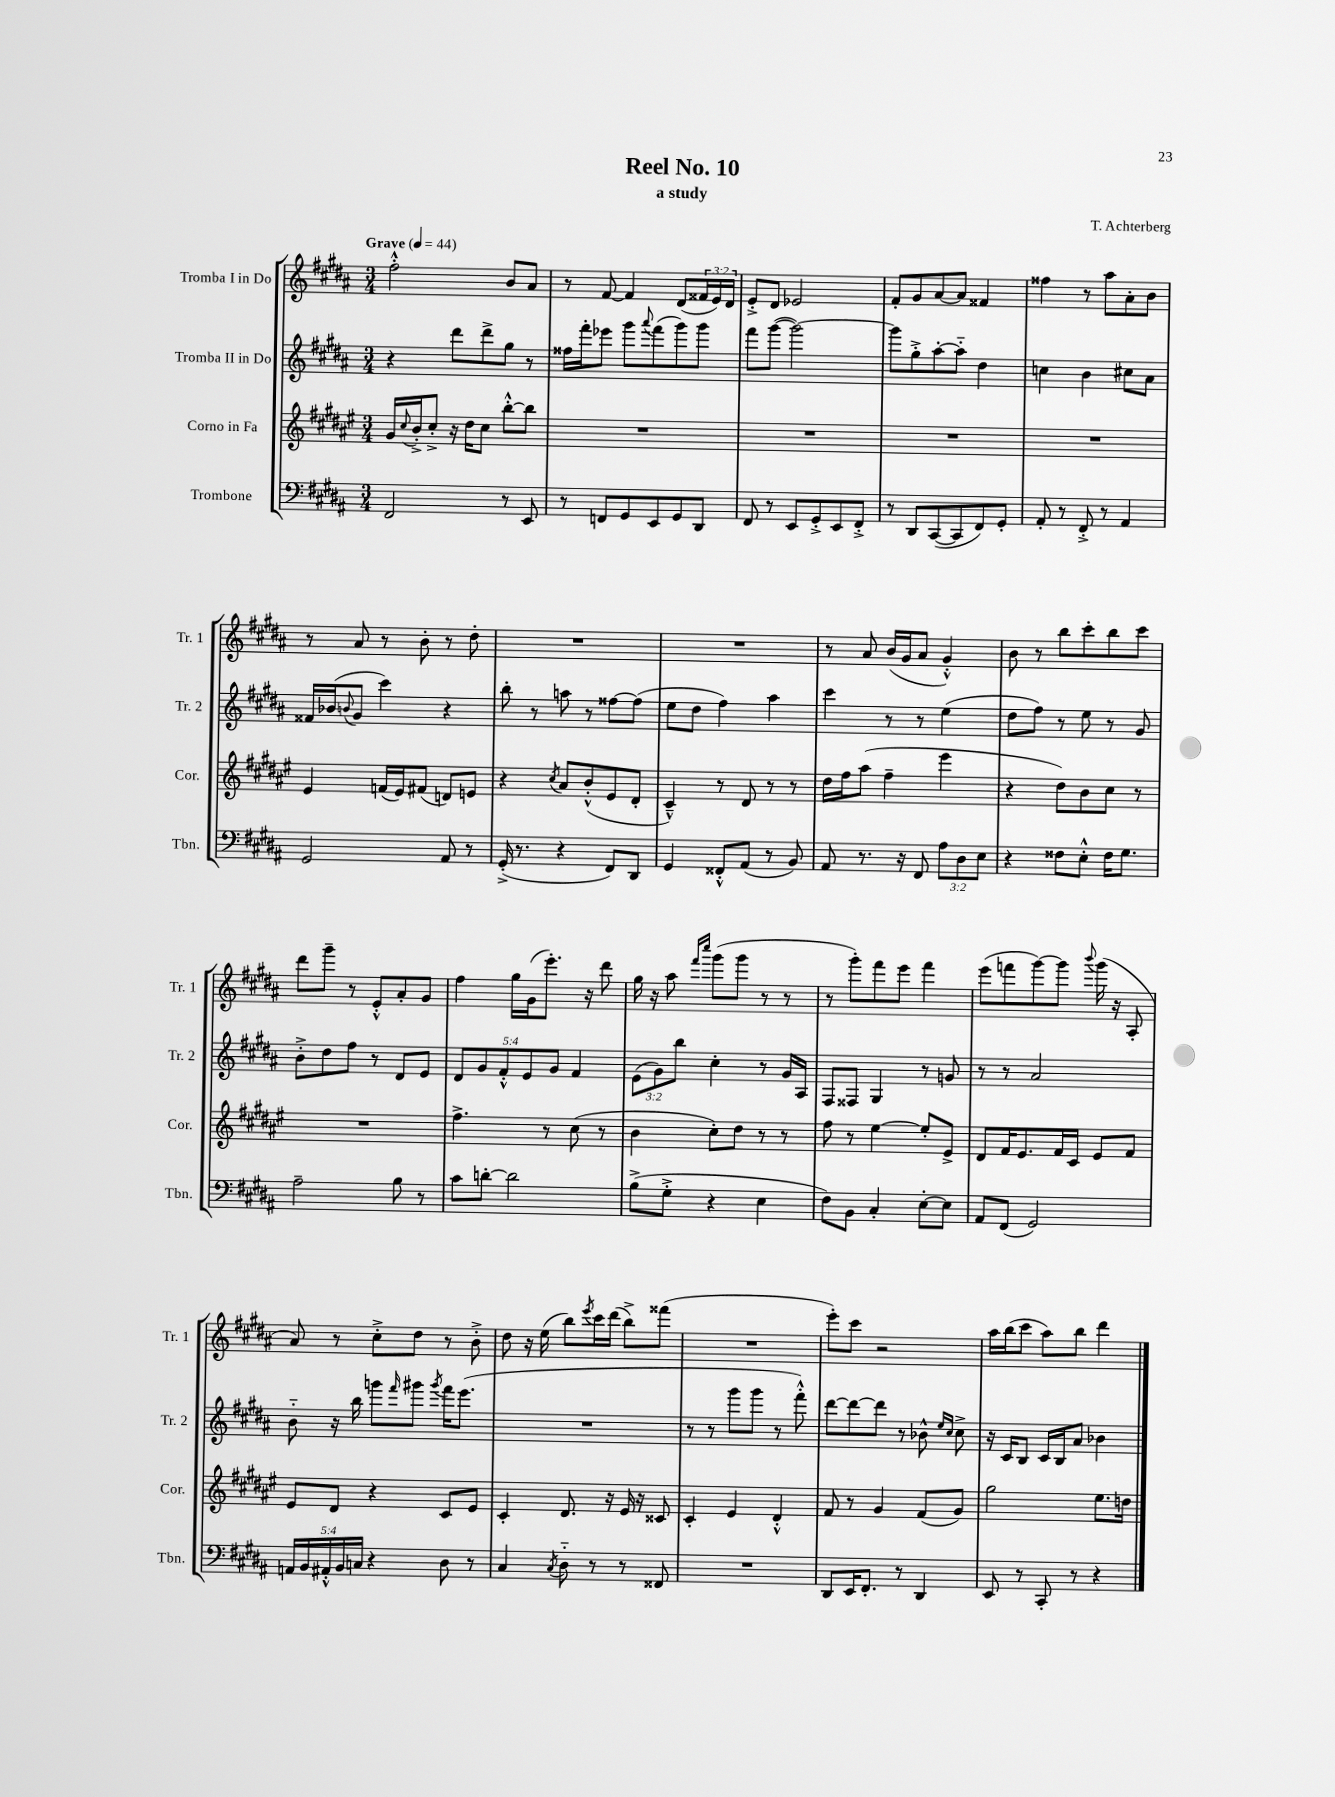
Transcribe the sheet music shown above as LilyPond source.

\header { title = "Reel No. 10" composer = "T. Achterberg" subtitle = "a study" }
<<
\new StaffGroup <<
\new Staff = "s0" \with { instrumentName = "Tromba I in Do" shortInstrumentName = "Tr. 1" } {
    \clef treble \key b \major \numericTimeSignature \time 3/4 \override Staff.TupletNumber.text = #tuplet-number::calc-fraction-text \tempo "Grave" 4 = 44
    fis''2-.-^ b'8 ais'8 |
    r8 fis'8~ fis'4 dis'8( \tuplet 3/2 { fisis'16 e'16) dis'16 } |
    e'8-.-> dis'8 ees'2 |
    fis'8-. gis'8 ais'8~ ais'8 fisis'4 |
    fisis''4 r8 ais''8 ais'8-. b'8 |
    r8 ais'8 r8 b'8-. r8 dis''8-. |
    R2. |
    R2. |
    r8 ais'8 b'16( gis'16 ais'8 gis'4-.-^) |
    b'8 r8 b''8 cis'''8-. b''8 cis'''8 |
    dis'''8 gis'''8-- r8 e'8-.-^ ais'8-. gis'8 |
    fis''4 gis''16 gis'16( e'''8.-.) r16 dis'''8 |
    gis''16 r16 ais''8 \grace { fis'''16 cis''''16 } gis'''8( gis'''8 r8 r8 |
    r8 gis'''8-.) fis'''8 e'''8 fis'''4 |
    e'''8( f'''8 gis'''8~) gis'''8 \appoggiatura { b'''8 } gis'''16( r16 ais8-. |
    ais'8) r8 cis''8-.-> dis''8 r8 b'8-.-> |
    dis''8 r16 e''16( b''8) \acciaccatura { e'''8 } cis'''16 dis'''16( b''8->) fisis'''8( |
    R2. |
    e'''8-.) cis'''8 r2 |
    ais''16 b''16( cis'''8 ais''8) b''8 dis'''4 \bar "|." |
}
\new Staff = "s1" \with { instrumentName = "Tromba II in Do" shortInstrumentName = "Tr. 2" } {
    \clef treble \key b \major \numericTimeSignature \time 3/4 \override Staff.TupletNumber.text = #tuplet-number::calc-fraction-text
    r4 dis'''8 dis'''8-> gis''8 r8 |
    fisis''16 fis'''16-. ees'''8 gis'''8 \appoggiatura { ais'''8 } fis'''8( gis'''8) gis'''8 |
    fis'''8 gis'''8~( gis'''2~) |
    gis'''8 gis''8-.-> ais''8~-. ais''8-_ dis''4 |
    c''4 b'4 cis''8 ais'8 |
    fisis'16 bes'16( \appoggiatura { b'8 } gis'8 cis'''4) r4 |
    b''8-. r8 a''8 r8 fisis''8~ fisis''8( |
    e''8 dis''8 fis''4) ais''4 |
    cis'''4 r8 r8 e''4( |
    dis''8 fis''8) r8 e''8 r8 gis'8 |
    b'8-.-> dis''8 fis''8 r8 dis'8 e'8 |
    \tuplet 5/4 { dis'8 gis'8 fis'8-.-^ e'8 gis'8 } fis'4 |
    \tuplet 3/2 { e'8( gis'8) b''8 } cis''4-. r8 gis'16 ais16 |
    fis8 fisis8 gis4 r8 g'8 |
    r8 r8 ais'2 |
    b'8-_ r16 b''16 g'''8 \grace { fis'''16 } gis'''8 \acciaccatura { gis'''8 } fis'''16 e'''8.( |
    R2. |
    r8 r8 gis'''8 gis'''8 r8 fis'''8-.-^) |
    dis'''8~ dis'''8~ dis'''8 r8 bes'8-^ \grace { e''16 cis''16 } cis''8-> |
    r16 cis'16 b8 cis'16 b16 ais'8 bes'4 \bar "|." |
}
\new Staff = "s2" \with { instrumentName = "Corno in Fa" shortInstrumentName = "Cor." } {
    \clef treble \key fis \major \numericTimeSignature \time 3/4
    gis'16 \appoggiatura { cis''8 } b'16-.-> cis''8-.-> r16 dis''16 cis''8 b''8~-.-^ b''8 |
    R2. |
    R2. |
    R2. |
    R2. |
    eis'4 f'16( eis'16) fis'8( d'8) e'8 |
    r4 \acciaccatura { cis''8 } ais'8 b'8-.-^( eis'8 dis'8-. |
    cis'4---^) r8 dis'8 r8 r8 |
    dis''16 fis''16 ais''8( fis''4-- eis'''4 |
    r4 dis''8) b'8 cis''8 r8 |
    R2. |
    fis''4.-> r8 cis''8( r8 |
    b'4 cis''8-.) dis''8 r8 r8 |
    fis''8 r8 eis''4~ eis''8-. eis'8-> |
    dis'8 fis'16 eis'8. fis'16 cis'16 eis'8 fis'8 |
    eis'8 dis'8 r4 cis'8 eis'8 |
    cis'4-. dis'8. r16 eis'16 r16 cisis'8 |
    cis'4-. eis'4 dis'4-.-^ |
    fis'8 r8 gis'4 fis'8( gis'8) |
    gis''2 eis''8. d''16 \bar "|." |
}
\new Staff = "s3" \with { instrumentName = "Trombone" shortInstrumentName = "Tbn." } {
    \clef bass \key b \major \numericTimeSignature \time 3/4 \override Staff.TupletNumber.text = #tuplet-number::calc-fraction-text
    fis,2 r8 e,8 |
    r8 f,8 gis,8 e,8 gis,8 dis,8 |
    fis,8 r8 e,8 gis,8-.-> e,8 fis,8-.-> |
    r8 dis,8 cis,8~( cis,8 fis,8) gis,8-. |
    ais,8-. r8 fis,8-.-> r8 ais,4 |
    gis,2 ais,8 r8 |
    gis,16-.->( r8. r4 fis,8) dis,8 |
    gis,4 fisis,8-.-^ ais,8( r8 b,8) |
    ais,8 r8. r16 fis,8 \tuplet 3/2 { ais8 dis8 e8 } |
    r4 fisis8 e8-.-^ fisis16 gis8. |
    ais2-- b8 r8 |
    cis'8 d'8~-. d'2 |
    b8->( gis8-.-> r4 e4 |
    fis8) b,8 cis4-. e8~-. e8 |
    ais,8 fis,8( gis,2) |
    \tuplet 5/4 { a,16 b,16 ais,16-.-^ b,16 c16 } r4 dis8 r8 |
    cis4 \acciaccatura { cis8 } dis8-_ r8 r8 fisis,8 |
    R2. |
    dis,8 e,16 fis,8.-. r8 dis,4 |
    e,8 r8 cis,8-. r8 r4 \bar "|." |
}
>>
>>
\layout { \context { \Score \remove "Bar_number_engraver" } }
